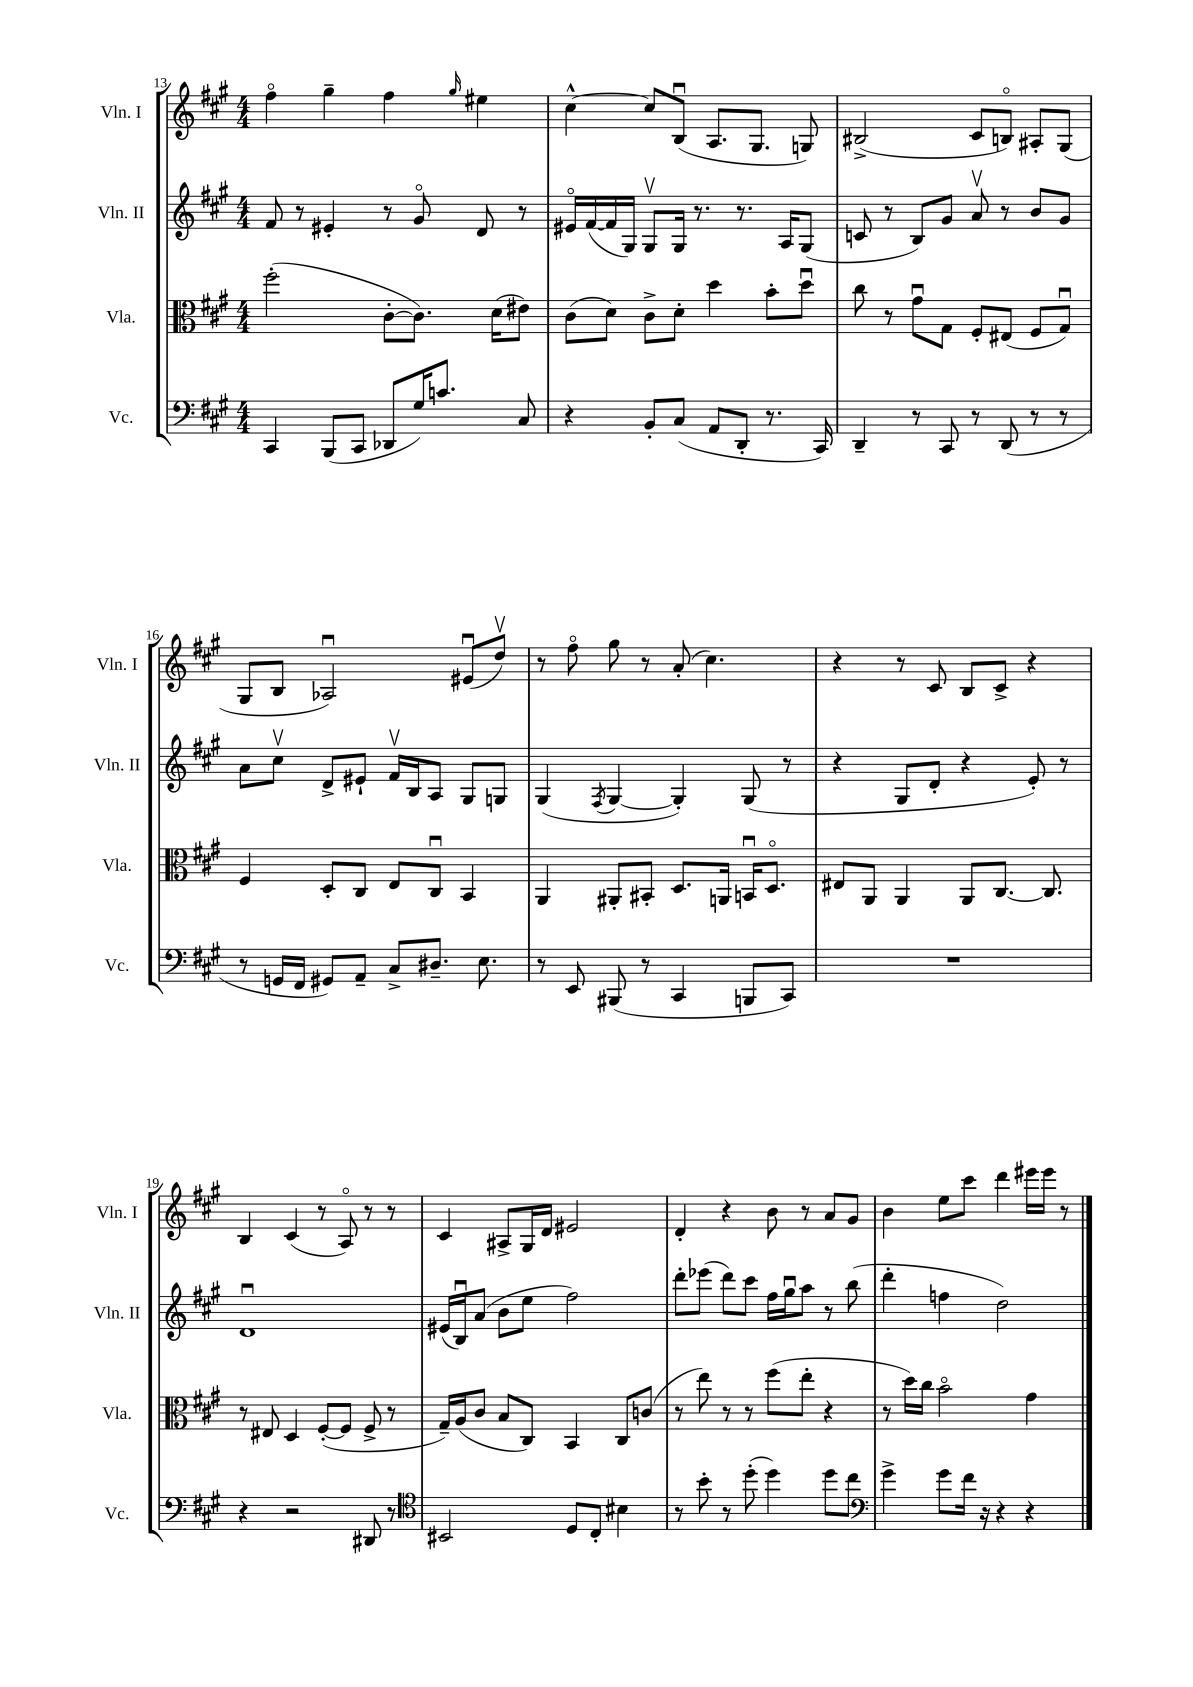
<<
\new StaffGroup <<
\new Staff = "s0" \with { instrumentName = "Vln. I" shortInstrumentName = "Vln. I" } {
    \clef treble \key a \major \numericTimeSignature \time 4/4
    \autoBeamOff fis''4\flageolet gis''4-- fis''4 \grace { gis''16 } eis''4 |
    cis''4~-^ cis''8[ b8]\downbow( a8.[ gis8.] g8) |
    bis2->( cis'8[ b8]\flageolet) ais8[-. gis8]( |
    gis8[ b8] aes2\downbow) eis'8[\downbow( d''8]\upbow) |
    r8 fis''8\flageolet gis''8 r8 a'8-.( cis''4.) |
    r4 r8 cis'8 b8[ cis'8]-> r4 |
    b4 cis'4( r8 a8\flageolet) r8 r8 |
    cis'4 ais8[-> gis16 d'16] eis'2 |
    d'4-. r4 b'8 r8 a'8[ gis'8] |
    b'4 e''8[ cis'''8] d'''4 eis'''16[ eis'''16] r8 \bar "|." |
}
\new Staff = "s1" \with { instrumentName = "Vln. II" shortInstrumentName = "Vln. II" } {
    \clef treble \key a \major \numericTimeSignature \time 4/4
    \autoBeamOff fis'8 r8 eis'4-. r8 gis'8\flageolet d'8 r8 |
    eis'16[\flageolet fis'16~( fis'16 gis16]) gis8[\upbow gis16] r8. r8. a16[ gis8]( |
    c'8 r8 b8[) gis'8] a'8\upbow r8 b'8[ gis'8] |
    a'8[ cis''8]\upbow d'8[-> eis'8]-! fis'16[\upbow b16 a8] gis8[ g8] |
    gis4( \acciaccatura { fis8 } gis4~ gis4-.) gis8( r8 |
    r4 gis8[ d'8]-. r4 e'8-.) r8 |
    d'1\downbow |
    eis'16[( b16\downbow) a'8]( b'8[ e''8] fis''2) |
    d'''8[-. ees'''8]( d'''8[) cis'''8] fis''16[ gis''16\downbow a''8] r8 b''8( |
    d'''4-. f''4 d''2) \bar "|." |
}
\new Staff = "s2" \with { instrumentName = "Vla." shortInstrumentName = "Vla." } {
    \clef alto \key a \major \numericTimeSignature \time 4/4
    \autoBeamOff fis''2-.( cis'8[~-. cis'8.]) d'16[( eis'8]) |
    cis'8[( d'8]) cis'8[-> d'8]-. d''4 b'8[-. d''8]\downbow |
    cis''8 r8 gis'8[\downbow gis8] fis8[-. eis8]( fis8[ gis8]\downbow) |
    fis4 d8[-. cis8] e8[ cis8]\downbow b,4 |
    a,4 ais,8[-. bis,8]-. d8.[ a,16] b,16[\downbow d8.]\flageolet |
    eis8[ a,8] a,4 a,8[ cis8.]~ cis8. |
    r8 eis8 d4 fis8[~-.( fis8] fis8-> r8 |
    gis16[--) a16( cis'8] b8[ cis8]) b,4 cis8[ c'8]( |
    r8 e''8) r8 r8 fis''8[( e''8]-. r4 |
    r8 d''16[) cis''16] b'2\flageolet gis'4 \bar "|." |
}
\new Staff = "s3" \with { instrumentName = "Vc." shortInstrumentName = "Vc." } {
    \clef bass \key a \major \numericTimeSignature \time 4/4
    \autoBeamOff cis,4 b,,8[( cis,8] des,8[ gis16) c'8.] cis8 |
    r4 b,8[-. cis8]( a,8[ d,8]-. r8. cis,16) |
    d,4-- r8 cis,8 r8 d,8( r8 r8 |
    r8 g,16[ fis,16] gis,8[) a,8]-- cis8[-> dis8.]-- e8. |
    r8 e,8 bis,,8( r8 cis,4 b,,8[ cis,8]) |
    R1 |
    r4 r2 dis,8 r8 |
    \clef tenor bis,2 d8[ cis8]-. bis4 |
    r8 b'8-. r8 d''8-.( d''4) d''8[ cis''8] |
    \clef bass gis'4-> gis'8[ fis'16] r16 r4 r4 \bar "|." |
}
>>
>>
\layout { \context { \Score currentBarNumber = #13 } }
